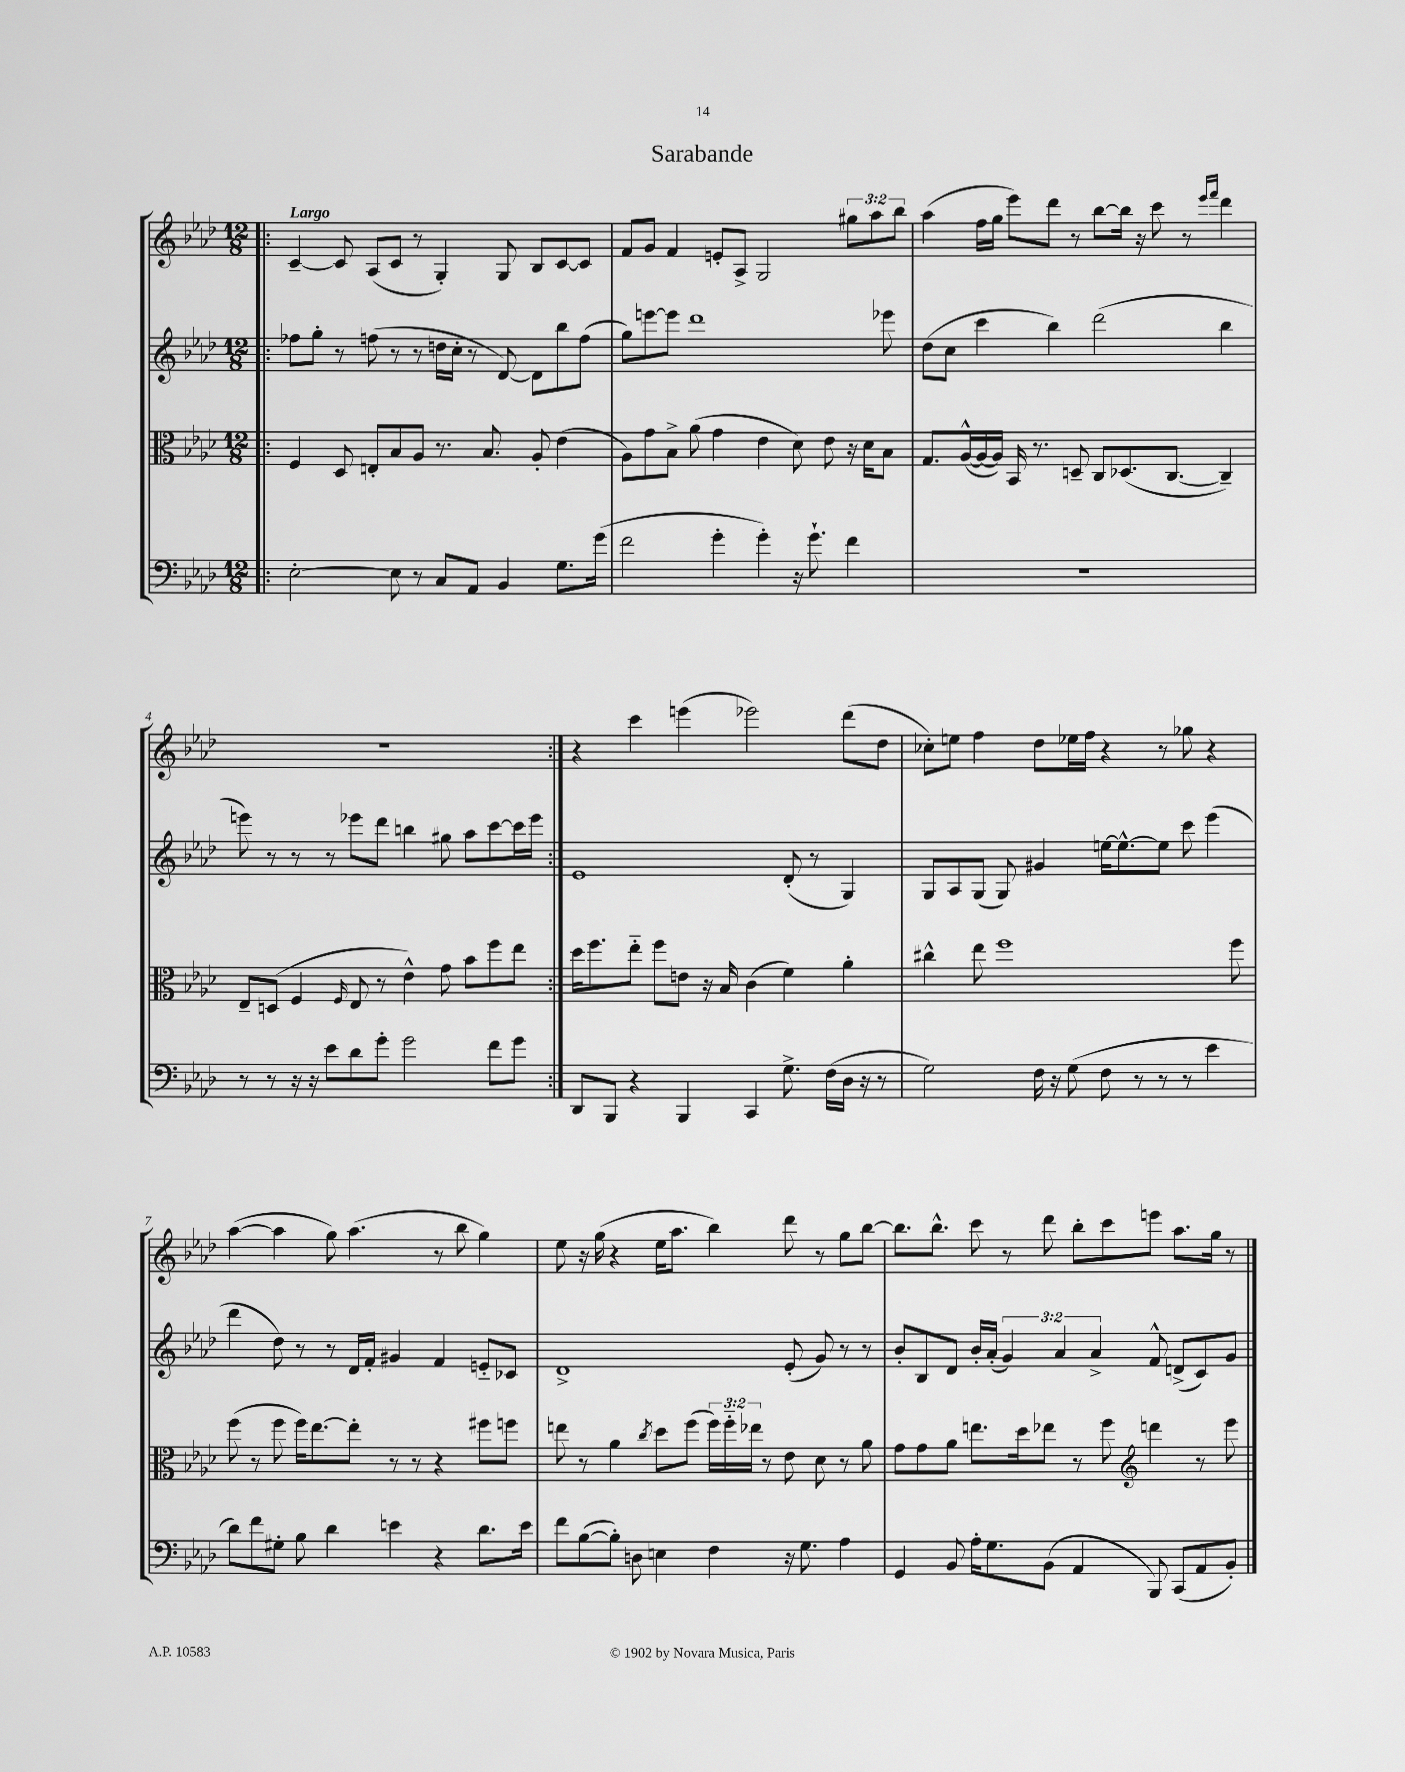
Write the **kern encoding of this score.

**kern	**kern	**kern	**kern
*staff4	*staff3	*staff2	*staff1
*clefF4	*clefC3	*clefG2	*clefG2
*k[b-e-a-d-]	*k[b-e-a-d-]	*k[b-e-a-d-]	*k[b-e-a-d-]
*M12/8	*M12/8	*M12/8	*M12/8
=!|:	=!|:	=!|:	=!|:
[2E-'	4F	8ff-	[4c~
.	.	8gg'	.
.	8D-	8r	8c]
.	8E'	(8ff	(8A-
8E-]	8B-	8r	8c
8r	8A-	8r	8r
8C	8.r	16dd	4G')
.	.	16cc'	.
8AA-	.	8r	.
.	8.B-	.	.
4BB-	.	[8d-)	8G
.	8A-'	8d-]	8B-
8.G	(4e-	8bb-	[8c
.	.	(8ff	8c]
(16g	.	.	.
=	=	=	=
2f	8A-)	8gg)	8f
.	8g	[8eee	8g
.	8B-^	8eee]	4f
.	(8a-	1ddd-	.
4g'	4g	.	8e'
.	.	.	8A-^
4g')	4e-	.	2G
16r	8d-)	.	.
8.g`	.	.	.
.	8e-	.	.
4f	16r	.	12gg#
.	16d-	.	.
.	.	.	12aa-
.	8B-	8eee-	.
.	.	.	12bb-
=	=	=	=
1.r	8.G	(8dd-	(4aa-
.	.	8cc	.
.	([16A-^^	.	.
.	16A-_	4ccc	16ff
.	16A-])	.	16gg
.	16BB-	.	8eee-)
.	8.r	.	.
.	.	4bb-)	8ddd-
.	8D~	.	8r
.	8C	(2ddd-	[8bb-
.	(8.D-	.	16bb-]
.	.	.	16r
.	.	.	8ccc
.	[8.C	.	.
.	.	.	8r
.	.	.	16qqeee-
.	.	.	16qqfff
.	4C~])	4bb-	4ddd-
=	=	=	=
8r	8E-~	8eee)	1.r
8r	(8D	8r	.
16r	4F	8r	.
16r	.	.	.
8e-	.	8r	.
.	16qqF	.	.
8d-	8E-	8eee-	.
8g'	8r	8ddd-	.
2g	4e-^^)	4bb	.
.	8g	8gg#	.
.	8b-	8aa-	.
8f	8ff	[8ccc	.
8g	8ee-	16ccc]	.
.	.	16eee-	.
=:|!	=:|!	=:|!	=:|!
8DD-	16dd-	1e-	4r
.	8.ff	.	.
8BBB-	.	.	.
4r	8ee-'~	.	4ccc
.	8ff	.	.
4BBB-	8e	.	(4eee
.	16r	.	.
.	16B-	.	.
4CC	(4c	.	2eee-)
8.G^	4f)	(8d-'	.
.	.	8r	.
(16F	.	.	.
16D-	4a-'	4G)	(8ddd-
16r	.	.	.
8r	.	.	8dd-
=	=	=	=
2G)	4cc#^^	8G	8cc-')
.	.	8A-	8ee
.	8ee-	(8G	4ff
.	1ff	8G)	.
16F	.	4g#	8dd-
16r	.	.	.
(8G	.	.	16ee-
.	.	.	16ff
8F	.	[16ee	4r
.	.	8.ee^^_	.
8r	.	.	.
8r	.	8ee]	8r
8r	.	8ccc	8gg-
4e-	.	(4eee-	4r
.	8ff	.	.
=	=	=	=
8d-)	(8ff	4ddd-	([4aa-
8f	8r	.	.
8G#'	8ff	8dd-)	4aa-]
8B-	16ff)	8r	.
.	[8.ee-	.	.
4d-	.	8r	8gg)
.	8ee-']	16d-	(4.aa-
.	.	16f'	.
4e	8r	4g#	.
.	8r	.	.
4r	4r	4f	8r
.	.	.	8bb-
8.d-	8ff#	8e'~	4gg)
.	8ff	8c-	.
16e	.	.	.
=	=	=	=
8f	8ee	1d-^	8ee-
([8B-	8r	.	16r
.	.	.	(16gg
8B-'])	4a-	.	4r
8D	.	.	.
.	8qcc	.	.
4E	8dd-	.	16ee-
.	.	.	8.aa-
.	(8ff	.	.
4F	24ff)	.	4bb-)
.	24ff'~	.	.
.	24ee-	.	.
.	8r	.	.
16r	8e-	(8e-'	8ddd-
8.G	.	.	.
.	8d-	8g)	8r
4A-	8r	8r	8gg
.	8a-	8r	[8bb-
=	=	=	=
4GG	8g	8b-'	8.bb-]
.	8g	8B-	.
.	.	.	8.bb-^^
8BB-	8a-	8d-	.
16A-'	8.ee	16b-'	8ccc
8.G	.	(16a-'	.
.	.	6g)	8r
.	16dd-	.	.
(8BB-	8ee-	.	8ddd-
.	.	6a-	.
4AA-	8r	.	8bb-'
.	.	6a-^	.
.	8ff	.	8ccc
*	*clefG2	*	*
8BBB-)	4ddd	8f^^	8eee
(8CC	.	(8d^	8.aa-
8AA-	8r	8c)	.
.	.	.	16gg
8BB-')	8eee-	8g	8r
==	==	==	==
*-	*-	*-	*-
